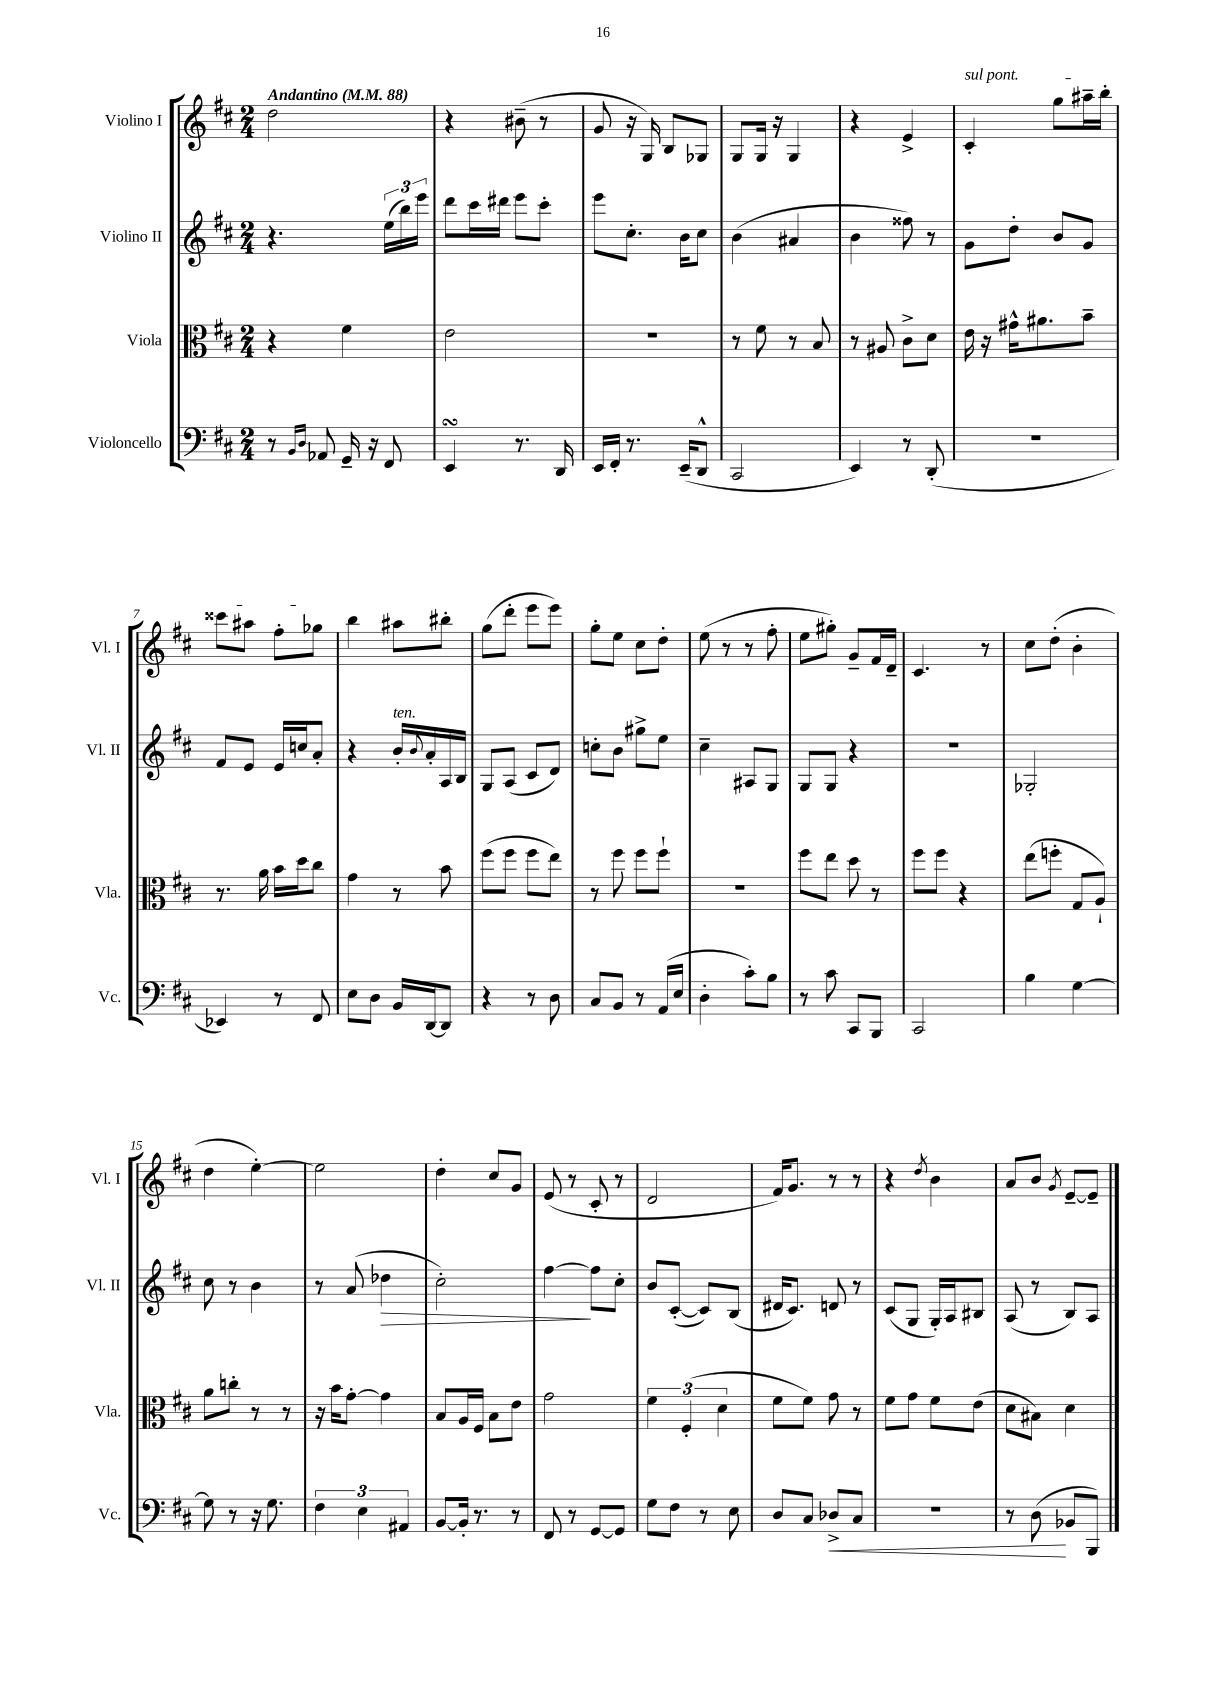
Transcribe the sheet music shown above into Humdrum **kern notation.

**kern	**dynam	**kern	**kern	**dynam	**kern
*part4	*part4	*part3	*part2	*part2	*part1
*staff4	*staff4	*staff3	*staff2	*staff2	*staff1
*I"Violoncello	*	*I"Viola	*I"Violino II	*	*I"Violino I
*I'Vc.	*	*I'Vla.	*I'Vl. II	*	*I'Vl. I
*clefF4	*	*clefC3	*clefG2	*	*clefG2
*k[f#c#]	*	*k[f#c#]	*k[f#c#]	*	*k[f#c#]
*M2/4	*	*M2/4	*M2/4	*	*M2/4
*MM88	*	*MM88	*MM88	*	*MM88
=1	=1	=1	=1	=1	=1
!	!	!	!	!	!LO:TX:a:B:t=Andantino
8r	.	4r	4.r	.	2dd\
16qqBB/LL	.	.	.	.	.
16qqD/JJ	.	.	.	.	.
8AA-X/	.	.	.	.	.
16GG~/	.	4f#\	.	.	.
16r	.	.	.	.	.
8FF#/	.	.	(24ee\LL	.	.
.	.	.	24bb\)	.	.
.	.	.	24eee\JJ	.	.
=2	=2	=2	=2	=2	=2
4EEsSSS/	.	2e\	8ddd\L	.	4r
.	.	.	16ccc#\L	.	.
.	.	.	16ddd#X\JJ	.	.
8.r	.	.	8eee\L	.	(8b#X~\
.	.	.	8ccc#'\J	.	8r
16DD/	.	.	.	.	.
=3	=3	=3	=3	=3	=3
16EE/LL	.	2r	8eee\L	.	8g/
16FF#'/JJ	.	.	.	.	.
8.r	.	.	8.cc#'\J	.	16r
.	.	.	.	.	16G/)
.	.	.	.	.	8B/L
(16EE~/KL	.	.	16b\KL	.	.
8DD^^/J	.	.	8cc#\J	.	8G-X/J
=4	=4	=4	=4	=4	=4
2CC#/	.	8r	(4b\	.	8G/L
.	.	8f#\	.	.	16G/Jk
.	.	.	.	.	16r
.	.	8r	4a#X/	.	4G/
.	.	8B/	.	.	.
=5	=5	=5	=5	=5	=5
4EE/)	.	8r	4b\	.	4r
.	.	8A#X/	.	.	.
8r	.	8c#^\L	8ff##X\)	.	4e^/
(8DD'/	.	8d\J	8r	.	.
=6	=6	=6	=6	=6	=6
!	!	!	!	!	!LO:TX:a:i:t=sul pont.
2r	.	16e\	8g\L	.	4c#'/
.	.	16r	.	.	.
.	.	16g#X^^\KL	8dd'\J	.	.
.	.	8.a#X\	.	.	.
.	.	.	8b/L	.	8gg\L
.	.	8b~\J	8g/J	.	16aa#X~\L
.	.	.	.	.	16bb'\JJ
!!LO:LB:g=z
=7	=7	=7	=7	=7	=7
4EE-X/)	.	8.r	8f#/L	.	8ccc##X\L
.	.	.	8e/J	.	8aa#X\J
.	.	16a\	.	.	.
8r	.	16b\LL	16e/LL	.	8ff#'\L
.	.	16dd\J	16ccn/J	.	.
8FF#/	.	8cc#\J	8a'/J	.	8gg-X\J
=8	=8	=8	=8	=8	=8
8E\L	.	4g\	4r	.	4bb\
8D\J	.	.	.	.	.
!	!	!	!LO:TX:a:i:t=ten.	!	!
16BB/LL	.	8r	16b'/LL	.	8aa#X\L
.	.	.	8qqb/	.	.
[16DD/J	.	.	16a'/	.	.
8DD/J]	.	8b\	16A/	.	8bb#X'\J
.	.	.	16B/JJ	.	.
=9	=9	=9	=9	=9	=9
4r	.	(8ff#\L	8G/L	.	(8gg\L
.	.	8ff#\J	(8A/J	.	8ddd'\J
8r	.	8ff#\L	8c#/L	.	8eee\L
8D\	.	8ee\J)	8d/J)	.	8eee\J)
=10	=10	=10	=10	=10	=10
8C#/L	.	8r	8ccn'\L	.	8gg'\L
8BB/J	.	8ff#\	8b\J	.	8ee\J
8r	.	8ff#\L	8gg#X^\L	.	8cc#\L
(16AA/LL	.	8ff#`\J	8ee\J	.	8dd'\J
16E/JJ	.	.	.	.	.
=11	=11	=11	=11	=11	=11
4D'\	.	2r	4cc#~\	.	(8ee\
.	.	.	.	.	8r
8c#'\L)	.	.	8A#X/L	.	8r
8B\J	.	.	8G/J	.	8ff#'\
=12	=12	=12	=12	=12	=12
8r	.	8ff#\L	8G/L	.	8ee\L
8c#\	.	8ee\J	8G/J	.	8gg#X'\J)
8CC#/L	.	8dd\	4r	.	8g~/L
8BBB/J	.	8r	.	.	16f#/L
.	.	.	.	.	16d~/JJ
=13	=13	=13	=13	=13	=13
2CC#/	.	8ff#\L	2r	.	4.c#/
.	.	8ff#\J	.	.	.
.	.	4r	.	.	.
.	.	.	.	.	8r
=14	=14	=14	=14	=14	=14
4B\	.	(8ee\L	2G-X'/	.	8cc#\L
.	.	8ffn'\J	.	.	(8dd'\J
[4G\	.	8G/L	.	.	4b'\
.	.	8A`/J)	.	.	.
!!LO:LB:g=z
=15	=15	=15	=15	=15	=15
8G\]	.	8a\L	8cc#\	.	4dd\
8r	.	8ccn'\J	8r	.	.
16r	.	8r	4b\	.	[4ee'\)
8.G\	.	.	.	.	.
.	.	8r	.	.	.
=16	=16	=16	=16	=16	=16
6F#\	.	16r	8r	.	2ee\]
.	.	16b\KL	.	.	.
.	.	[8g'\J	(8a/	.	.
6E\	.	.	.	.	.
!	!	!	!	!LO:HP:b	!
.	.	4g\]	4dd-X\	>	.
6AA#X/	.	.	.	.	.
=17	=17	=17	=17	=17	=17
[8BB/L	.	8B/L	2cc#'\)	.	4dd'\
16BB'/Jk]	.	16A/L	.	.	.
8.r	.	16F#/JJ	.	.	.
.	.	8B\L	.	.	8cc#/L
8r	.	8e\J	.	.	8g/J
=18	=18	=18	=18	=18	=18
8FF#/	.	2g\	[4ff#\	.	(8e/
8r	.	.	.	.	8r
[8GG/L	.	.	8ff#\L]	]	8c#'/
8GG/J]	.	.	8cc#'\J	.	8r
=19	=19	=19	=19	=19	=19
8G\L	.	6f#\	8b/L	.	2d/
8F#\J	.	.	([8c#'/J	.	.
.	.	(6F#'/	.	.	.
8r	.	.	8c#/L])	.	.
.	.	6d\	.	.	.
8E\	.	.	(8B/J	.	.
=20	=20	=20	=20	=20	=20
8D/L	.	8f#\L	16d#X/KL	.	16f#/KL)
.	.	.	8.c#/J)	.	8.g/J
8C#/J	.	8f#\J)	.	.	.
!	!LO:HP:b	!	!	!	!
8D-X^/L	<	8g\	8dn/	.	8r
8C#/J	.	8r	8r	.	8r
=21	=21	=21	=21	=21	=21
2r	.	8f#\L	(8c#/L	.	4r
.	.	8g\J	8G/J	.	.
.	.	.	.	.	8qdd/
.	.	8f#\L	16G'/LL)	.	4b\
.	.	.	16A/J	.	.
.	.	(8e\J	8B#X/J	.	.
=22	=22	=22	=22	=22	=22
8r	.	8d\L	(8A/	.	8a/L
(8D\	.	8B#X\J)	8r	.	8b/J
.	.	.	.	.	8qg/
8BB-X/L	[	4d\	8B/L)	.	[8e~/L
8BBB/J)	.	.	8A/J	.	8e~/J]
==	==	==	==	==	==
*-	*-	*-	*-	*-	*-
